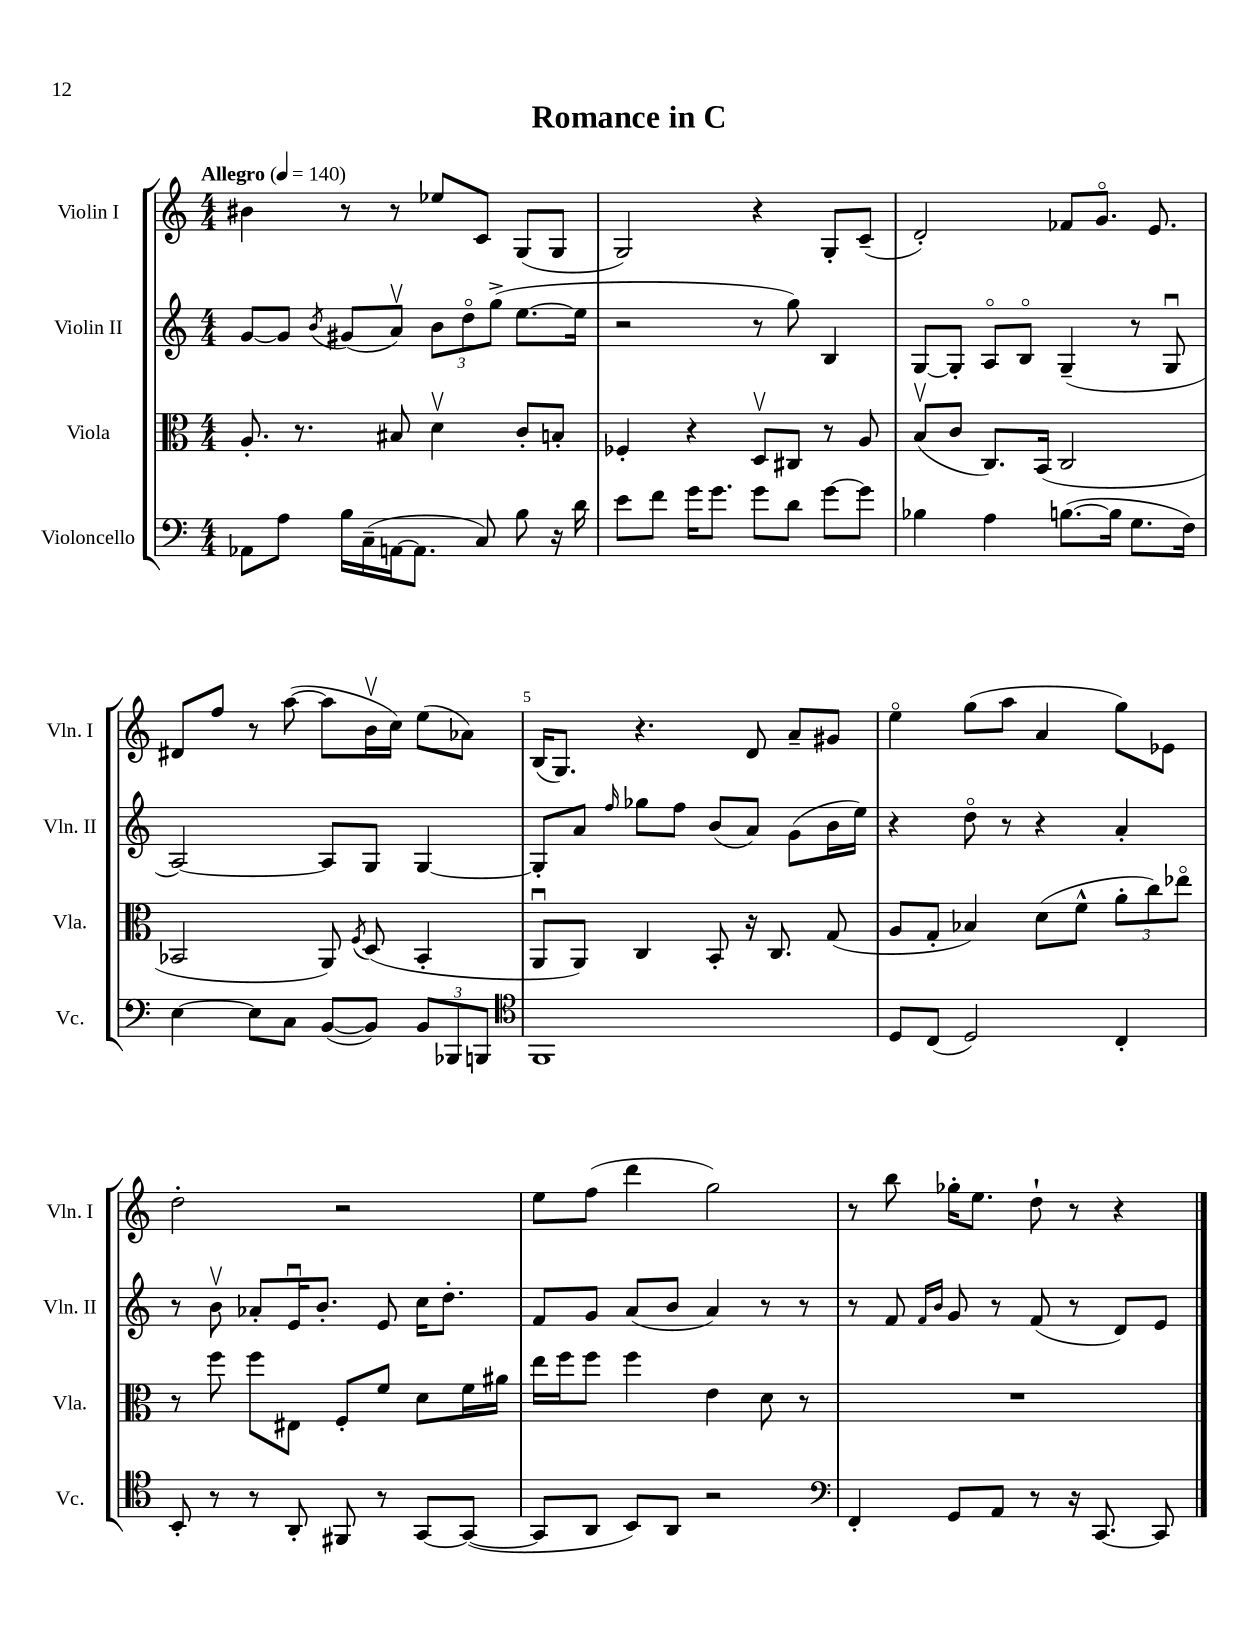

**kern	**kern	**kern	**kern
*staff4	*staff3	*staff2	*staff1
*clefF4	*clefC3	*clefG2	*clefG2
*k[]	*k[]	*k[]	*k[]
*M4/4	*M4/4	*M4/4	*M4/4
*MM140	*MM140	*MM140	*MM140
8AA-\L	8.A'/	[8g/L	4b#\
8A\J	.	8g/]J	.
.	8.r	.	.
.	.	8qb/	.
16B\LL	.	(8g#/L	8r
(16C~\	.	.	.
[16AA\J	8B#/	8av/J)	8r
8.AA\]J	.	.	.
.	4dv\	12b\L	8ee-/L
.	.	12ddo\	.
8C/)	.	.	8c/J
.	.	(12gg^\J	.
8B\	8c'/L	[8.ee\L	(8G/L
16r	8B'/J	.	8G/J
16d\	.	16ee\]Jk	.
=	=	=	=
8e\L	4F-'/	2r	2G/)
8f\J	.	.	.
16g\LK	4r	.	.
8.g\J	.	.	.
8g\L	8Dv/L	8r	4r
8d\J	8C#/J	8gg\)	.
[8g\L	8r	4B/	8G'/L
8g\]J	8A/	.	(8c~/J
=	=	=	=
4B-\	(8Bv/L	[8G/L	2d'/)
.	8c/J	8G'/]J	.
4A\	8.C/L)	8Ao/L	.
.	.	8Bo/J	.
.	(16BB/Jk	.	.
([8.B\L	2C/	(4G~/	8f-/L
.	.	.	8.go/J
16B\]Jk	.	.	.
8.G\L	.	8r	.
.	.	.	8.e/
.	.	8Gu/	.
16F\Jk)	.	.	.
=	=	=	=
[4E\	2BB-/	[2A/)	8d#/L
.	.	.	8ff/J
8E\]L	.	.	8r
8C\J	.	.	([8aa\
([8BB/L	8AA/)	8A/]L	8aa\]L
.	8qF/	.	.
8BB/]J)	(8D/	8G/J	16bv\L
.	.	.	16cc\JJ)
12BB/L	4BB-'/	[4G/	(8ee\L
12BBB-/	.	.	.
.	.	.	8a-\J)
12BBB/J	.	.	.
=	=	=	=
*clefC4	*	*	*
1FF	8AAu/L	8G'/]L	(16B/LK
.	.	.	8.G/J)
.	8AA/J)	8a/J	.
.	.	16qqff/	.
.	4C/	8gg-\L	4.r
.	.	8ff\J	.
.	8BB'/	(8b/L	.
.	16r	8a/J)	8d/
.	8.C/	.	.
.	.	(8g\L	8a~/L
.	(8G/	16b\L	8g#/J
.	.	16ee\JJ)	.
=	=	=	=
8D/L	8A/L	4r	4eeo\
(8C/J	8G'/J	.	.
2D/)	4B-/)	8ddo\	(8gg\L
.	.	8r	8aa\J
.	(8d\L	4r	4a/
.	8f^^\J	.	.
4C'/	12a'\L	4a'/	8gg\L)
.	12cc\)	.	.
.	.	.	8e-\J
.	12ee-o\J	.	.
=	=	=	=
8BB'/	8r	8r	2dd'\
8r	8ff\	8bv\	.
8r	8ff\L	8a-'/L	.
8AA'/	8E#\J	16eu/K	.
.	.	8.b'/J	.
8FF#/	8F'/L	.	2r
8r	8f/J	8e/	.
[8GG/L	8d\L	16cc\LK	.
.	.	8.dd'\J	.
(8GG/_J	16f\L	.	.
.	16a#\JJ	.	.
=	=	=	=
8GG/]L	16ee\LL	8f/L	8ee\L
.	16ff\J	.	.
8AA/J	8ff\J	8g/J	(8ff\J
8BB/L)	4ff\	(8a/L	4ddd\
8AA/J	.	8b/J	.
2r	4e\	4a/)	2gg\)
.	8d\	8r	.
.	8r	8r	.
=	=	=	=
*clefF4	*	*	*
4FF'/	1r	8r	8r
.	.	8f/	8bb\
.	.	16qqf/LL	.
.	.	16qqb/JJ	.
8GG/L	.	8g/	16gg-'\LK
.	.	.	8.ee\J
8AA/J	.	8r	.
8r	.	(8f/	8dd`\
16r	.	8r	8r
[8.CC/	.	.	.
.	.	8d/L)	4r
8CC/]	.	8e/J	.
==	==	==	==
*-	*-	*-	*-
